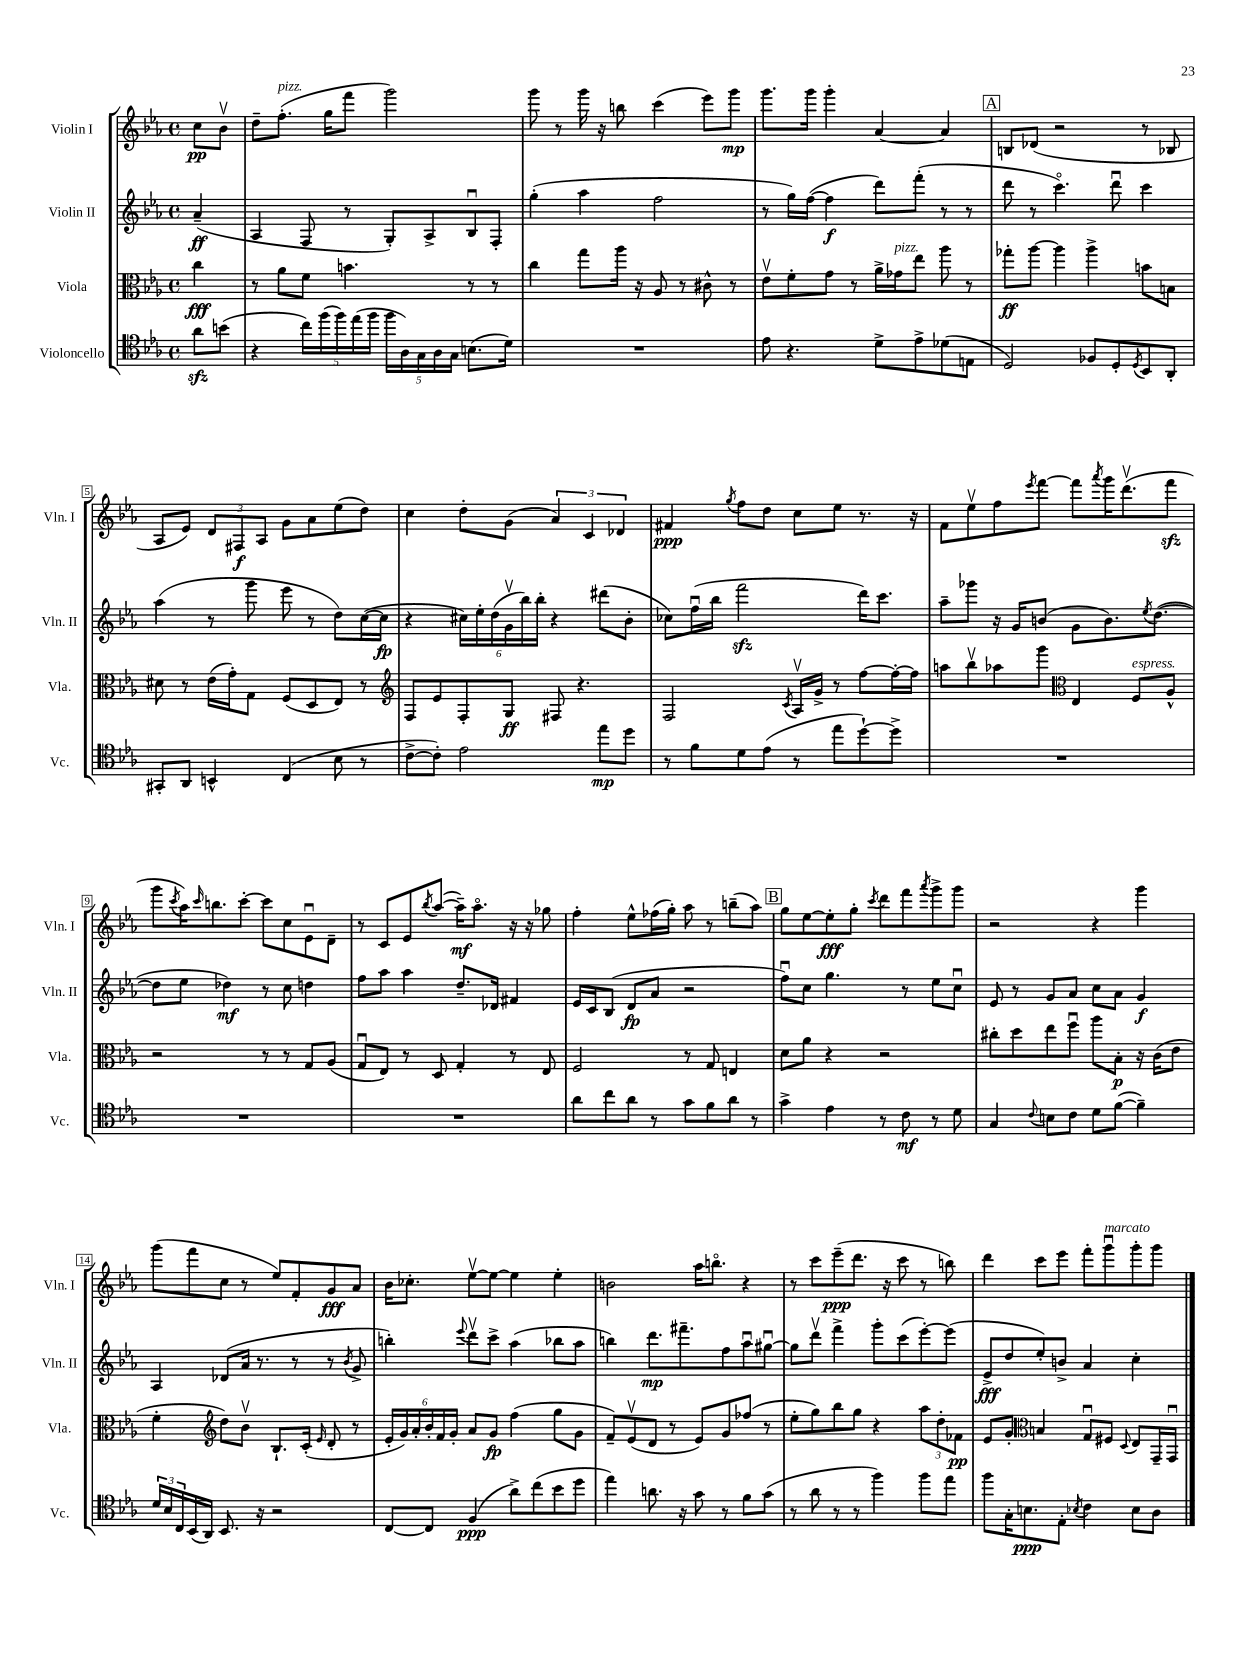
<<
\new StaffGroup <<
\new Staff = "s0" \with { instrumentName = "Violin I" shortInstrumentName = "Vln. I" } {
    \clef treble \key ees \major \defaultTimeSignature \time 4/4 \partial 4
    c''8\pp bes'8\upbow |
    d''8-- f''8.-.^\markup { \italic "pizz." }( g''16 f'''8 g'''2) |
    g'''8 r8 g'''16 r16 b''8 c'''4( ees'''8) g'''8\mp |
    g'''8. g'''16 g'''4-. aes'4~ aes'4 |
    \mark \markup { \box "A" } b8 des'8( r2 r8 bes8 |
    aes8 ees'8) \tuplet 3/2 { d'8 fis8\f aes8 } g'8 aes'8 ees''8( d''8) |
    c''4 d''8-. g'8( \tuplet 3/2 { aes'4) c'4 des'4 } |
    fis'4\ppp \acciaccatura { g''8 } f''8 d''8 c''8 ees''8 r8. r16 |
    f'8 ees''8\upbow f''8 \acciaccatura { ees'''8 } f'''8~ f'''8 \acciaccatura { aes'''8 } g'''16 d'''8.\upbow( f'''8\sfz |
    g'''8 \acciaccatura { c'''8 } aes''16) \grace { c'''16 } b''8. c'''8~-. c'''8 c''8 ees'8\downbow d'8-- |
    r8 c'8 ees'8 \acciaccatura { bes''8 } aes''8~( aes''16--\mf) aes''8.\flageolet r16 r16 ges''8 |
    f''4-. ees''8-^ fes''16( g''16-.) aes''8 r8 b''8--( aes''8) |
    \mark \markup { \box "B" } g''8 ees''8~ ees''8-.\fff g''8-. \acciaccatura { c'''8 } d'''8 f'''8 \acciaccatura { aes'''8 } g'''8-> g'''8 |
    r2 r4 g'''4 |
    g'''8( f'''8 c''8 r8 ees''8) f'8-. g'8\fff aes'8 |
    bes'16 ces''8.-. ees''8~\upbow ees''8~ ees''4 ees''4-. |
    b'2 aes''16 b''8.\flageolet r4 |
    r8 c'''8 ees'''8--\ppp( d'''8. r16 c'''8 r8 b''8) |
    d'''4 c'''8 ees'''8 f'''8-. g'''8\downbow^\markup { \italic "marcato" } g'''8-. g'''8 \bar "|." |
}
\new Staff = "s1" \with { instrumentName = "Violin II" shortInstrumentName = "Vln. II" } {
    \clef treble \key ees \major \defaultTimeSignature \time 4/4 \partial 4
    aes'4--\ff( |
    aes4 f8 r8 g8-.) aes8-> bes8\downbow f8-. |
    g''4-.( aes''4 f''2 |
    r8 g''16) f''16~( f''4\f d'''8) f'''8-.( r8 r8 |
    \mark \markup { \box "A" } d'''8 r8 c'''4.\flageolet) d'''8\downbow c'''4 |
    aes''4( r8 g'''8 ees'''8 r8 d''8) c''16~( c''16\fp |
    r4 \tuplet 6/4 { cis''16) ees''16-. d''16( g'16\upbow bes''16) bes''16-. } r4 dis'''8( bes'8-. |
    ces''8) f''16\downbow( bes''16 f'''2\sfz d'''16) c'''8. |
    aes''8-- ges'''8 r16 g'16 b'8( g'8 b'8.) \acciaccatura { ees''8 } d''8.~( |
    d''8 ees''8 des''4\mf) r8 c''8 d''4 |
    f''8 aes''8 aes''4 d''8.-- des'16 fis'4 |
    ees'16 c'16 bes8( d'8\fp aes'8 r2 |
    \mark \markup { \box "B" } f''8\downbow) c''8 g''4. r8 ees''8 c''8\downbow |
    ees'8 r8 g'8 aes'8 c''8 aes'8 g'4\f |
    aes4 des'8( aes'16 r8. r8 r8 \acciaccatura { bes'8 } g'8-> |
    b''4-.) \appoggiatura { ees'''8 } d'''8\upbow c'''8-> aes''4( bes''8 aes''8 |
    b''4) d'''8.\mp fis'''8.-- f''8 aes''8\downbow gis''8~\downbow |
    gis''8 d'''8\upbow f'''4-> g'''8-. c'''8( ees'''8~-.) ees'''8( |
    ees'8->\fff d''8 ees''8-.) b'8-> aes'4 c''4-. \bar "|." |
}
\new Staff = "s2" \with { instrumentName = "Viola" shortInstrumentName = "Vla." } {
    \clef alto \key ees \major \defaultTimeSignature \time 4/4 \partial 4
    c''4\fff |
    r8 aes'8 f'8 b'4. r8 r8 |
    c''4 g''8 aes''16 r16 aes8 r8 cis'8-^ r8 |
    ees'8\upbow f'8-. g'8 r8 aes'16-> ges'16^\markup { \italic "pizz." } ees''8 aes''8 r8 |
    \mark \markup { \box "A" } ges''8-.\ff aes''8~ aes''4 aes''4-> b'8 b8 |
    dis'8 r8 ees'16( g'16-.) g8 f8( d8 ees8) r8 |
    \clef treble f8 ees'8 f8-. g8\ff fis8 r4. |
    f2 \acciaccatura { c'8 } aes16\upbow g'16-> r8 f''8~ f''16~-. f''16 |
    a''8 bes''8\upbow aes''8 g'''8 \clef alto ees4 f8^\markup { \italic "espress." } aes8-^ |
    r2 r8 r8 g8 aes8( |
    g8\downbow ees8) r8 d8 g4-. r8 ees8 |
    f2 r8 g8 e4 |
    \mark \markup { \box "B" } d'8 aes'8 r4 r2 |
    cis''8-. d''8 ees''8 f''8\downbow aes''8 bes8-.\p r16 c'16( ees'8 |
    f'4-. \clef treble d''8) bes'8\upbow bes8.-! c'16-.( \grace { ees'16 } d'8-. r8 |
    \tuplet 6/4 { ees'16-. g'16) aes'16-. bes'16-. f'16 g'16-. } aes'8 g'8\fp f''4( g''8 g'8 |
    f'8--) ees'8\upbow( d'8 r8 ees'8) g'8 fes''8( r8 |
    ees''8-. g''8) bes''8 g''8 r4 \tuplet 3/2 { aes''8 d''8-. fes'8\pp } |
    ees'8 g'8-. \clef alto b4 g8\downbow fis8 \appoggiatura { d8 } ees8 g,16-- g,16\downbow \bar "|." |
}
\new Staff = "s3" \with { instrumentName = "Violoncello" shortInstrumentName = "Vc." } {
    \clef tenor \key ees \major \defaultTimeSignature \time 4/4 \partial 4
    aes'8\sfz b'8( |
    r4 \tuplet 5/4 { c''16) f''16( f''16) ees''16( f''16 } \tuplet 5/4 { f''16 aes16) g16 aes16 g16 } b8.( d'16) |
    R1 |
    ees'8 r4. d'8-> ees'8-> des'8( e8 |
    \mark \markup { \box "A" } d2) fes8 d8-. \acciaccatura { d8 } bes,8 aes,8-. |
    gis,8-. aes,8 b,4-^ c4( bes8 r8 |
    c'8~-> c'8-.) ees'2 ees''8\mp d''8 |
    r8 f'8 d'8 ees'8( r8 ees''8 d''8~-!) d''8-> |
    R1 |
    R1 |
    R1 |
    aes'8 c''8 aes'8 r8 g'8 f'8 aes'8 r8 |
    \mark \markup { \box "B" } g'4-> ees'4 r8 c'8\mf r8 d'8 |
    g4 \appoggiatura { c'8 } b8 c'8 d'8 f'8~( f'4--) |
    \tuplet 3/2 { d'16 bes16 c16 } bes,16( aes,16) bes,8. r16 r2 |
    c8~ c8 f4\ppp( aes'8->) c''8( bes'8 d''8 |
    ees''4) a'8. r16 g'8 r8 f'8 g'8( |
    r8 aes'8 r8 r8 f''4) f''8 ees''8 |
    f''8 g16-. b8.\ppp ees8-. \acciaccatura { bes8 } c'4 bes8 aes8 \bar "|." |
}
>>
>>
\layout { \context { \Score \override BarNumber.stencil = #(make-stencil-boxer 0.1 0.3 ly:text-interface::print) } }
